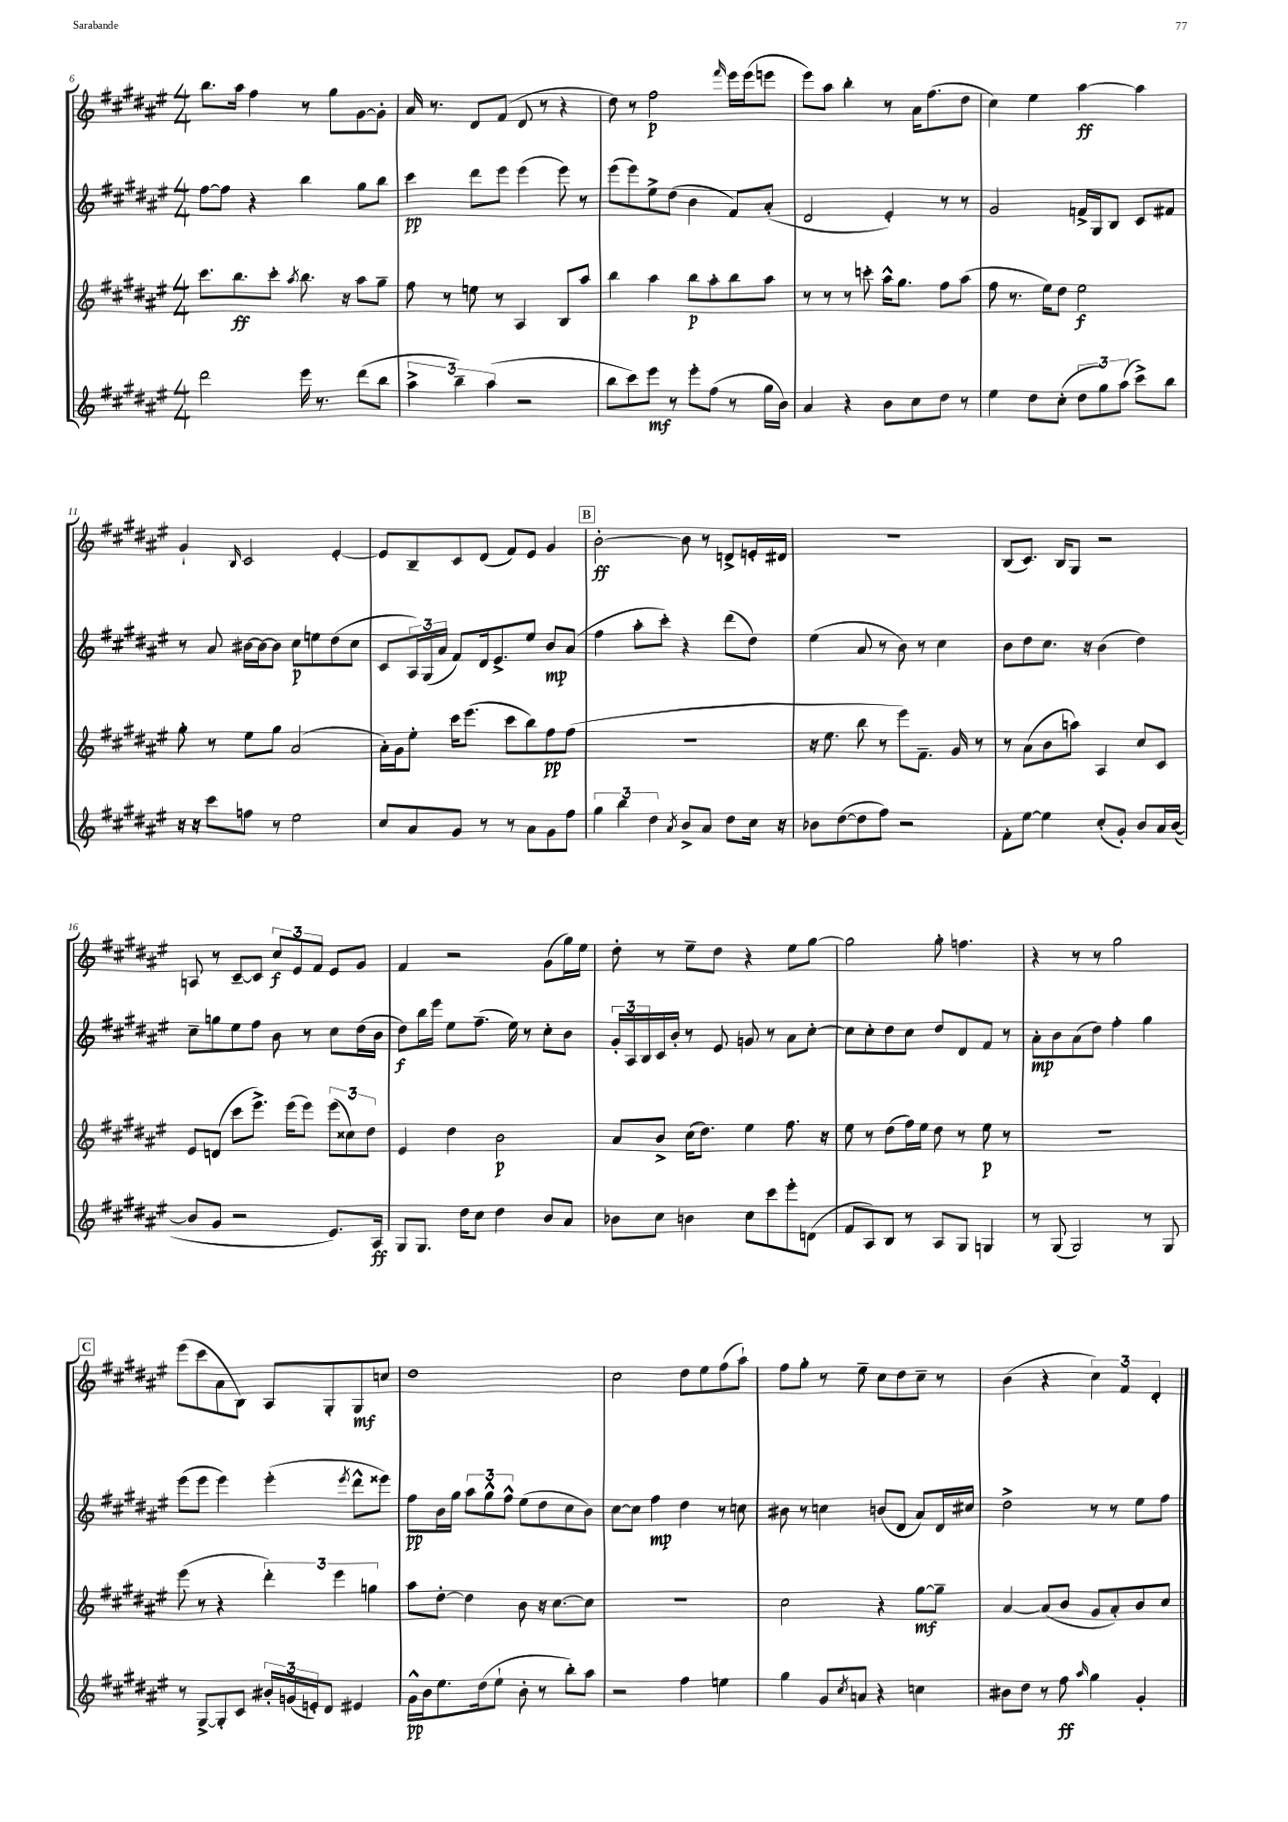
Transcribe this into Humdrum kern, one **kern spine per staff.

**kern	**kern	**kern	**kern
*staff4	*staff3	*staff2	*staff1
*clefG2	*clefG2	*clefG2	*clefG2
*k[f#c#g#d#a#e#]	*k[f#c#g#d#a#e#]	*k[f#c#g#d#a#e#]	*k[f#c#g#d#a#e#]
*M4/4	*M4/4	*M4/4	*M4/4
2ddd#	8.ccc#	[8ff#	8.bb
.	.	8ff#]	.
.	8.bb	.	16aa#
.	.	4r	4ff#
.	8ccc#'	.	.
.	8qaa#	.	.
16eee#	8.bb	4bb	8r
8.r	.	.	.
.	.	.	8gg#
.	16r	.	.
(8ddd#	8aa#	8gg#	[8g#
8bb	8gg#~	8bb	8g#']
=	=	=	=
6aa#^	8ff#	4ccc#	16a#
.	.	.	8.r
.	8r	.	.
6bb~)	.	.	.
.	8ee	8ddd#	8d#
(6aa#	.	.	.
.	8r	8eee#	(8f#
2r	4A#	(4eee#	8d#
.	.	.	8r
.	8B	8eee#)	4r
.	8aa#	8r	.
=	=	=	=
8bb	4bb	(8eee#	8dd#)
8ccc#)	.	8eee#)	8r
8eee#	4aa#	8ee#^	2ff#
8r	.	(8dd#	.
8eee#'	8bb	4b	.
(8ff#	8aa#'	.	.
.	.	.	16qqfff#
8r	8bb	8f#)	16eee#
.	.	.	(16eee#
16gg#	8aa#	(8a#'	8eee
16b)	.	.	.
=	=	=	=
4a#	8r	2d#	8eee#)
.	8r	.	8aa#
4r	8r	.	4bb'
.	8ccc'	.	.
8b	16aa#^^	4e#')	8r
.	8.gg#	.	.
8cc#	.	.	16a#
.	.	.	(8.ff#
8dd#	8ff#	8r	.
8r	(8aa#	8r	8dd#
=	=	=	=
4ee#	8ff#	2g#	4cc#)
.	8.r	.	.
8dd#	.	.	4ee#
.	16ee#)	.	.
(8cc#'	8dd#	.	.
12dd#	2ee#	16f^	[4aa#
.	.	16G#	.
12gg#)	.	.	.
.	.	8B	.
(12aa#	.	.	.
8ccc#^)	.	8c#	4aa#]
8bb	.	8f#	.
=	=	=	=
16r	8gg#'	8r	4g#`
16r	.	.	.
8ccc#	8r	8a#	.
.	.	.	16qqB
8ff	8ee#	[16b#	2c#
.	.	16b#_	.
8r	8gg#	8b#]	.
2ee#	(2a#	8cc#	.
.	.	8ee	.
.	.	(8dd#	[4e#'
.	.	8cc#	.
=	=	=	=
8cc#	16a#')	8c#	8e#]
.	16g#	.	.
8a#	8ee#'	24A#)	8B~
.	.	(24G#	.
.	.	24a#	.
8g#	16ccc#	8f#)	8c#
.	(8.eee#	.	.
8r	.	16d#	(8d#
.	.	8.e#^	.
8r	8ccc#	.	8f#)
8a#	8bb)	8ee#	8e#
8g#	8ff#	8b	4g#
8ff#	(8ff#	(8a#	.
=	=	=	=
6gg#	1r	4ff#	[2b'
6bb	.	.	.
.	.	8aa#'	.
6dd#	.	.	.
.	.	8ccc#')	.
8qa#	.	.	.
8b^	.	4r	8b]
8a#	.	.	8r
8dd#	.	(8ddd#	8d^
16cc#	.	8dd#)	16e'
16r	.	.	16d#
=	=	=	=
8b-	16r	(4ee#	1r
.	8.ee#	.	.
([8dd#	.	.	.
8dd#]	8bb	8a#	.
8ff#)	8r	8r	.
2r	8eee#)	8b)	.
.	8.f#~	8r	.
.	.	4cc#	.
.	16g#	.	.
.	8r	.	.
=	=	=	=
8f#'	8r	8b	(8B
[8ee#	(8a#	8dd#	8.c#)
4ee#]	8b	8.cc#	.
.	.	.	16B
.	8aa)	.	8G#
.	.	16r	.
(8cc#'	4A#	(4b	2r
8g#')	.	.	.
8b	8cc#	4dd#)	.
16a#	8c#	.	.
([16b	.	.	.
=	=	=	=
8b]	8e#	8cc#~	8A
8g#	(8d	8gg	8r
2r	8ccc#	8ee#	[8c#~
.	8.eee#^)	8ff#	8c#]
.	.	8b	12cc#
.	(16eee#	.	.
.	.	.	12e#
.	8eee#)	8r	.
.	.	.	12f#
8.e#)	(12eee#	8cc#	8e#
.	12cc##)	.	.
.	.	(16dd#	8g#
.	12dd#	.	.
16A#	.	16b	.
=	=	=	=
8G#	4e#	8dd#)	4f#
8.G#	.	16bb	.
.	.	16eee#	.
.	4dd#	8ee#	2r
16dd#	.	.	.
8cc#	.	(8.ff#~	.
4dd#	2b	.	.
.	.	16ee#)	.
.	.	8r	.
8b	.	8cc#'	(8g#
8a#	.	8b	16gg#)
.	.	.	16ee#
=	=	=	=
8b-	8a#	24g#'	8dd#'
.	.	24A#	.
.	.	24B	.
8cc#	8b^	16c#	8r
.	.	16b'	.
4b	(16cc#	8r	8ee#~
.	8.dd#)	.	.
.	.	8e#	8dd#
8cc#	4ee#	8g	4r
8ccc#	.	8r	.
8eee#'	8.ff#	8a#	8ee#
(8d	.	[8cc#'	[8gg#
.	16r	.	.
=	=	=	=
8f#	8ee#	8cc#]	2gg#]
8A#)	8r	8cc#'	.
8B	(8dd#	8dd#	.
8r	16ff#)	8cc#	.
.	16ee#	.	.
8A#	8dd#	8dd#	8gg#'
8G#	8r	8d#	4.ff
4G	8ee#	8f#	.
.	8r	8r	.
=	=	=	=
8r	1r	8a#'	4r
(8G#	.	8b	.
2G#)	.	(8a#	8r
.	.	8dd#)	8r
.	.	4ff#'	2gg#
8r	.	4gg#	.
8G#	.	.	.
=	=	=	=
8r	(8eee#	(8eee#	(8eee#
[8G#^	8r	8eee#	8ccc#
8G#']	4r	4eee#)	8a#
8c#	.	.	8B)
24b#'	6ddd#')	(4eee#'	8A#
(24g	.	.	.
24e')	.	.	.
8d#	.	.	8G#'
.	6eee#	.	.
.	.	8qeee#	.
4e#	.	8ddd#^^	8G#
.	6gg	.	.
.	.	8eee##)	8cc
=	=	=	=
16g#^^	8aa#	8ff#	1dd#
16b	.	.	.
8.ee#	[8dd#'	16b	.
.	.	16gg#	.
.	4dd#]	12aa#	.
(16dd#	.	.	.
.	.	12gg#^^	.
8ee#`	.	.	.
.	.	12ff#^^	.
8b'	8b	(8ee#	.
8r	16r	8dd#	.
.	[8.cc#	.	.
8bb')	.	8cc#	.
8aa#	8cc#]	8b)	.
=	=	=	=
2r	1r	[8cc#	2cc#
.	.	8cc#]	.
.	.	4ff#	.
4ff#	.	4dd#	8dd#
.	.	.	8ee#
4ee	.	8r	(8ff#
.	.	8cc	8aa#`)
=	=	=	=
4gg#	2cc#	8b#	8ff#
.	.	8r	8gg#'
8g#	.	4cc	8r
8qcc#	.	.	.
8a	.	.	8ee#~
4r	4r	(8b	8cc#
.	.	8d#	8dd#
4cc	[8gg#	8a#)	8cc#~
.	8gg#~]	16d#	8r
.	.	16cc#	.
=	=	=	=
8b#	[4a#	2dd#^	(4b
8dd#	.	.	.
8r	(8a#]	.	4r
8ff#	8b	.	.
16qqaa#	.	.	.
4gg#	8g#	8r	6cc#)
.	8a#')	8r	.
.	.	.	6f#
4g#'	8b	8ee#	.
.	.	.	6d#'
.	8cc#	8ff#	.
==	==	==	==
*-	*-	*-	*-
